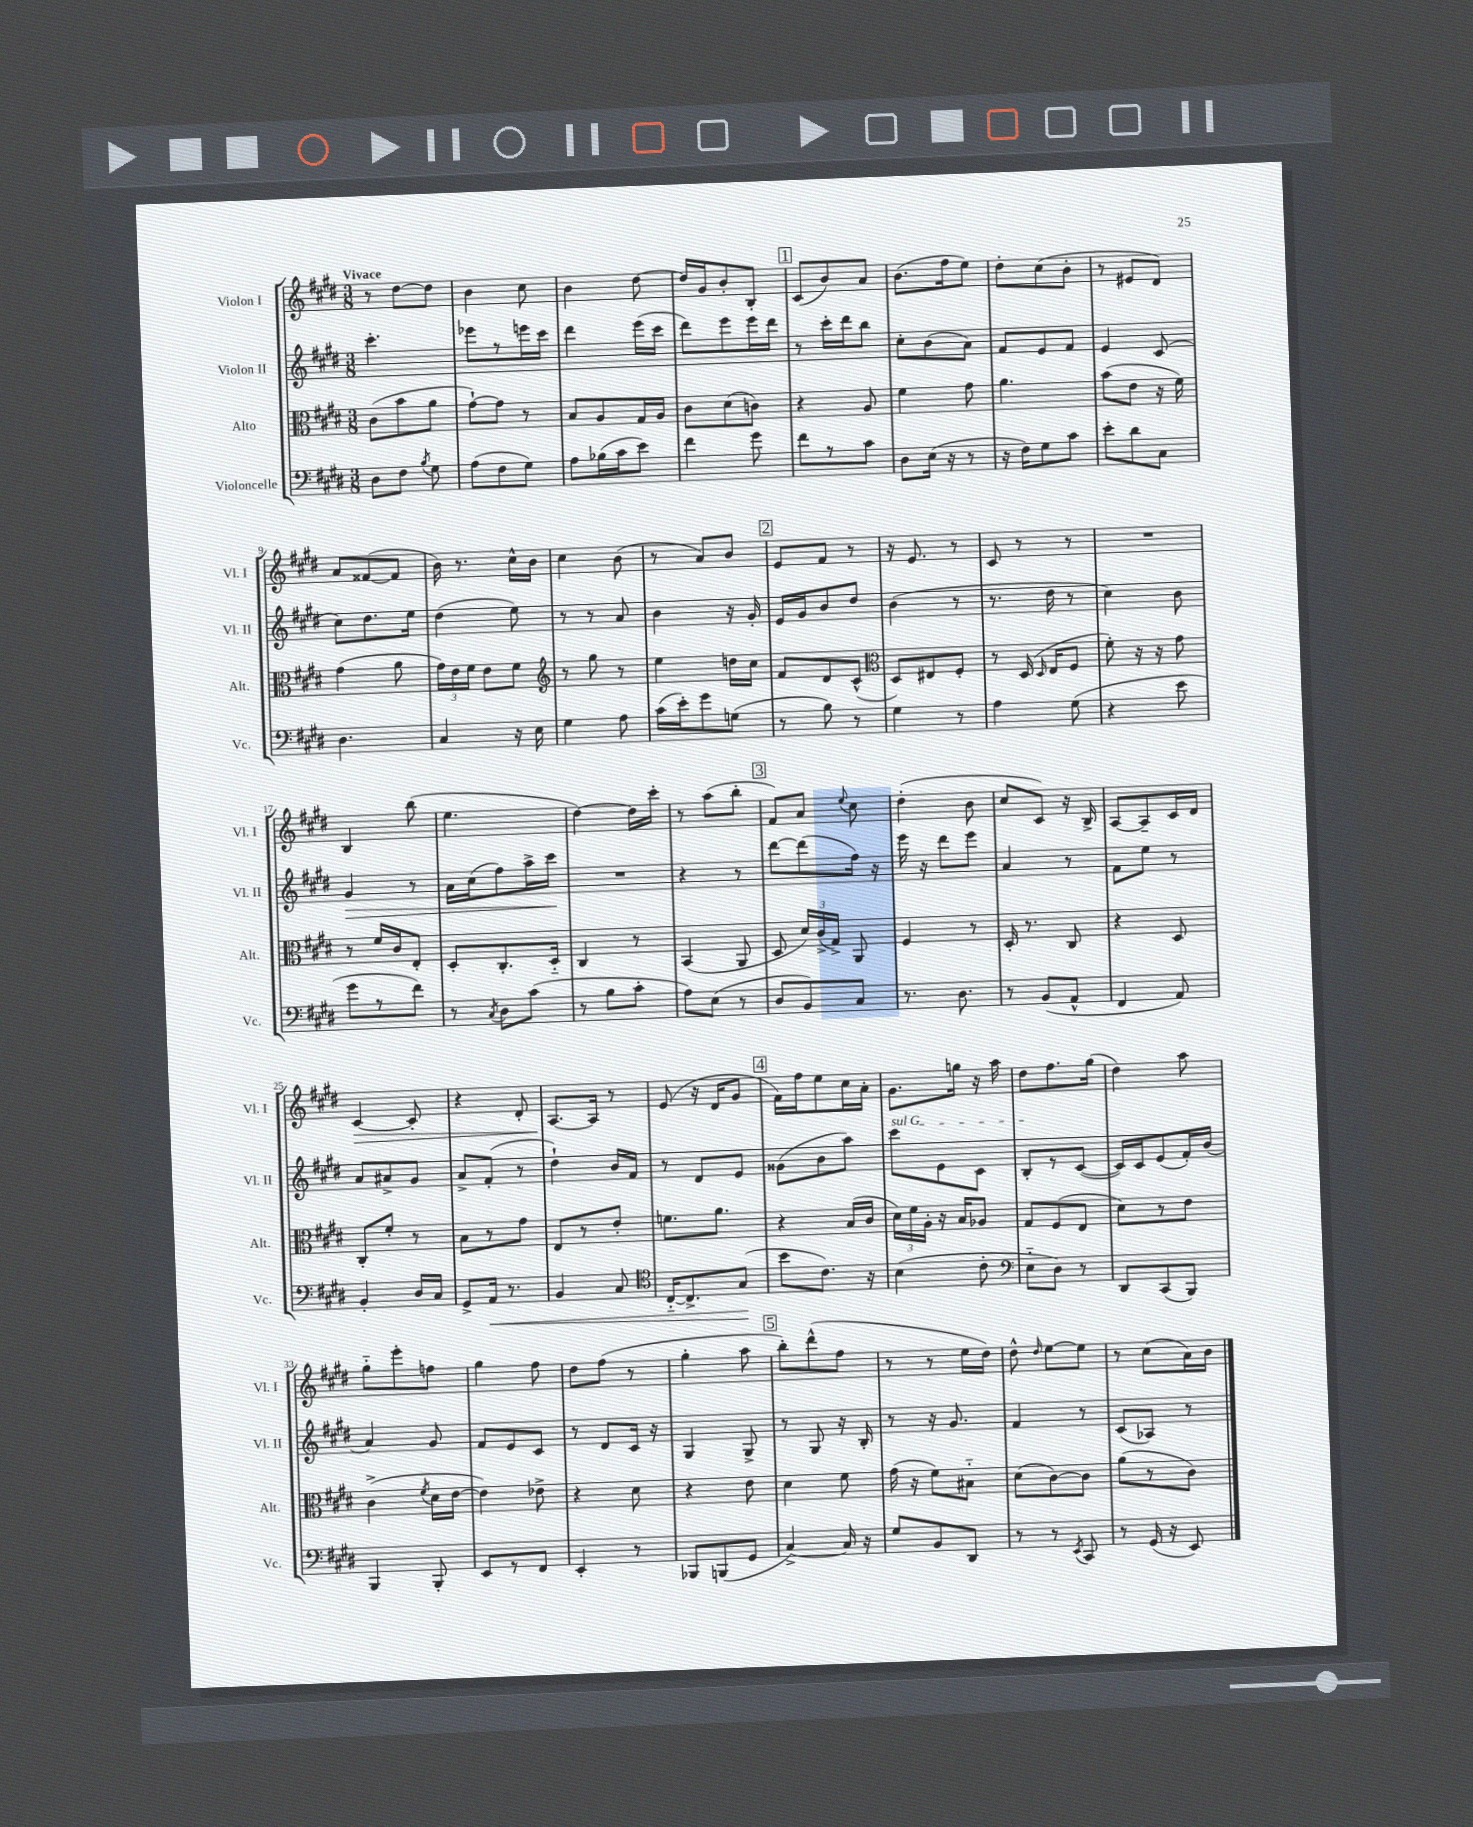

**kern	**kern	**kern	**kern
*staff4	*staff3	*staff2	*staff1
*clefF4	*clefC3	*clefG2	*clefG2
*k[f#c#g#d#]	*k[f#c#g#d#]	*k[f#c#g#d#]	*k[f#c#g#d#]
*M3/8	*M3/8	*M3/8	*M3/8
8D#	(8c#	4.ccc#'	8r
8F#	8b	.	[8dd#
8qB	.	.	.
8G#	8a	.	8dd#]
=	=	=	=
(8A	[8g#`)	8eee-	4b
8F#	8g#]	8r	.
8G#)	8r	16eee	8cc#
.	.	16ccc#	.
=	=	=	=
8A	8B	4ddd#	4b
(16B-	8A	.	.
16c#	.	.	.
8e)	16G#	(16eee	[8dd#
.	16A	16ccc#	.
=	=	=	=
4f#	8c#	8ddd#)	16dd#]
.	.	.	16g#
.	(8d#	8eee	8b'
8g#	8c)	16eee	8B'
.	.	16ddd#	.
=	=	=	=
8f#	4r	8r	(8c#
8r	.	16ccc#'	8b)
.	.	16ddd#	.
8c#	8A	8bb	8a
=	=	=	=
8D#	4f#	8cc#'	(8.b
(16E	.	(8b	.
16r	.	.	16ff#
8r	8g#	8a)	8ee)
=	=	=	=
16r	4.a	8f#	8dd#'
16F#)	.	.	.
8G#	.	8e	(8cc#
8c#	.	8f#	8b'
=	=	=	=
8e'	(8b	4e	8r
8d#	8e	.	8e#
8C#	16r	(8c#	8d#)
.	16f#)	.	.
=	=	=	=
4.D#	(4g#	8cc#)	8a
.	.	8.dd#	([8f##
.	8a	.	8f##]
.	.	16ee	.
=	=	=	=
4C#	24g#)	(4dd#	16b)
.	24e	.	.
.	.	.	8.r
.	24f#	.	.
.	8e	.	.
16r	8f#	8ee)	16cc#^^
16E	.	.	16b
=	=	=	=
*	*clefG2	*	*
4G#	8r	8r	4cc#
.	8gg#	8r	.
8A	8r	8a	(8b
=	=	=	=
(16c#	4ee	4b	8r
16e')	.	.	.
8g#	.	.	8a)
(8G	16dd	16r	8b
.	16cc#	16g#'	.
=	=	=	=
8r	8f#	16e	8e
.	.	16g#	.
8B)	8d#	8b	8f#
8r	(8c#^^	8dd#	8r
=	=	=	=
*	*clefC3	*	*
4G#	8D#)	(4b	16r
.	.	.	8.e
.	8E#	.	.
8r	8F#'	8r	8r
=	=	=	=
4A	8r	8.r	8c#
.	(16D#	.	8r
.	16qqD#	.	.
.	16E	16dd#	.
(8G#	8F#	8r	8r
=	=	=	=
4r	8f#')	4cc#)	4.r
.	16r	.	.
.	16r	.	.
8e	8g#	8b	.
=	=	=	=
8g#	8r	4g#	4B
8r	16f#	.	.
.	16c#	.	.
8f#)	8E'	8r	(8bb
=	=	=	=
8r	8D#'	16a	4.ee
.	.	(16cc#	.
8qC#	.	.	.
8D#	8.C#'	8ff#)	.
(8c#	.	16aa^	.
.	16D#'~	16ccc#	.
=	=	=	=
8r	4C#	4.r	[4dd#)
8B	.	.	.
8c#'	8r	.	16dd#]
.	.	.	16ccc#'
=	=	=	=
8A)	(4BB	4r	8r
(8E	.	.	(8aa
8r	8AA	8r	8bb'
=	=	=	=
8D#	8D#	[8ddd#	8f#)
8BB)	24d#)	(8ddd#]	8a
.	(24c#^	.	.
.	24G#^)	.	.
.	.	.	8qqee
8C#	8AA	16ff#)	8cc#
.	.	16r	.
=	=	=	=
8.r	4F#	16eee	(4dd#'
.	.	16r	.
.	.	8ddd#	.
8.D#	.	.	.
.	8r	8eee	8b
=	=	=	=
8r	16D#'	4a	8cc#
.	8.r	.	.
(8BB	.	.	8c#)
8AA^^	8C#	8r	16r
.	.	.	16B^
=	=	=	=
4FF#	4r	8f#	[8A
.	.	8ee	8A~]
8AA)	8D#	8r	16c#
.	.	.	16d#
=	=	=	=
4BB'	8C#'	8a	[4c#
.	8f#'	8a#^	.
16D#	8r	8g#	8c#']
16C#	.	.	.
=	=	=	=
8GG#^	8B	8a^	4r
16AA	8r	(8f#'	.
8.r	.	.	.
.	8g#	8r	8d#'
=	=	=	=
4BB	8E	4dd#`)	[8.A
.	8r	.	.
.	.	.	16A]
8C#	8e'	16b	8r
.	.	16f#	.
=	=	=	=
*clefC4	*	*	*
[16C#'~	8.f	8r	(8e
8.C#^]	.	.	.
.	.	8d#	16r
.	8.a	.	16d#
(8G#	.	8e	8g#
=	=	=	=
8b	4r	(8g##	16f#)
.	.	.	16ff#
8.c#)	.	8b	8ee
.	(16B	8aa)	16cc#
16r	16c#	.	16a'
=	=	=	=
(4B	24d#)	8ccc#	8.g#
.	24f#	.	.
.	24A'	.	.
.	16r	8e	.
.	16B	.	16gg
8c#'	8A-	8c#	16r
.	.	.	16aa
=	=	=	=
*clefF4	*	*	*
8E'~	8G#	8B'	8dd#
8D#)	(8F#	8r	8.ff#
8r	8E	([8c#	.
.	.	.	(16gg#
=	=	=	=
8DD#	8d#)	16c#])	4dd#)
.	.	16c#	.
(8CC#	8r	(8e	.
8BBB)	8e	16f#')	8aa
.	.	(16b	.
=	=	=	=
4BBB	(4c#^	4a)	8gg#'~
.	.	.	8eee'
.	8qf#	.	.
8BBB'	16d#	8g#	8ff
.	[16e	.	.
=	=	=	=
8EE	4e])	8f#	4gg#
8r	.	8e	.
8FF#	8e-^	8c#	8ff#
=	=	=	=
4EE'	4r	8r	8dd#
.	.	8d#	(8ff#
8r	8d#	16c#	8r
.	.	16r	.
=	=	=	=
8BBB-	4r	4G#	4gg#'
(8BBB	.	.	.
8GG#	8e	8G#^	8aa
=	=	=	=
[4C#^)	4d#	8r	8bb')
.	.	8G#	(8ddd#^^
16C#]	8f#	16r	8ff#
16r	.	16B'	.
=	=	=	=
8G#	(16g#	8r	8r
.	16r	.	.
8BB	8f#)	16r	8r
.	.	8.g#	.
8DD#	8B#'~	.	16ee
.	.	.	16dd#)
=	=	=	=
8r	(8d#	4f#	8dd#^^
.	.	.	16qqdd#
8r	[8c#)	.	[8ee
8qEE	.	.	.
8CC#	8c#]	8r	8ee]
=	=	=	=
8r	(8a	(8c#	8r
(16GG#	8r	8A-)	(8cc#
16r	.	.	.
8EE)	8c#)	8r	16a)
.	.	.	16b
==	==	==	==
*-	*-	*-	*-
